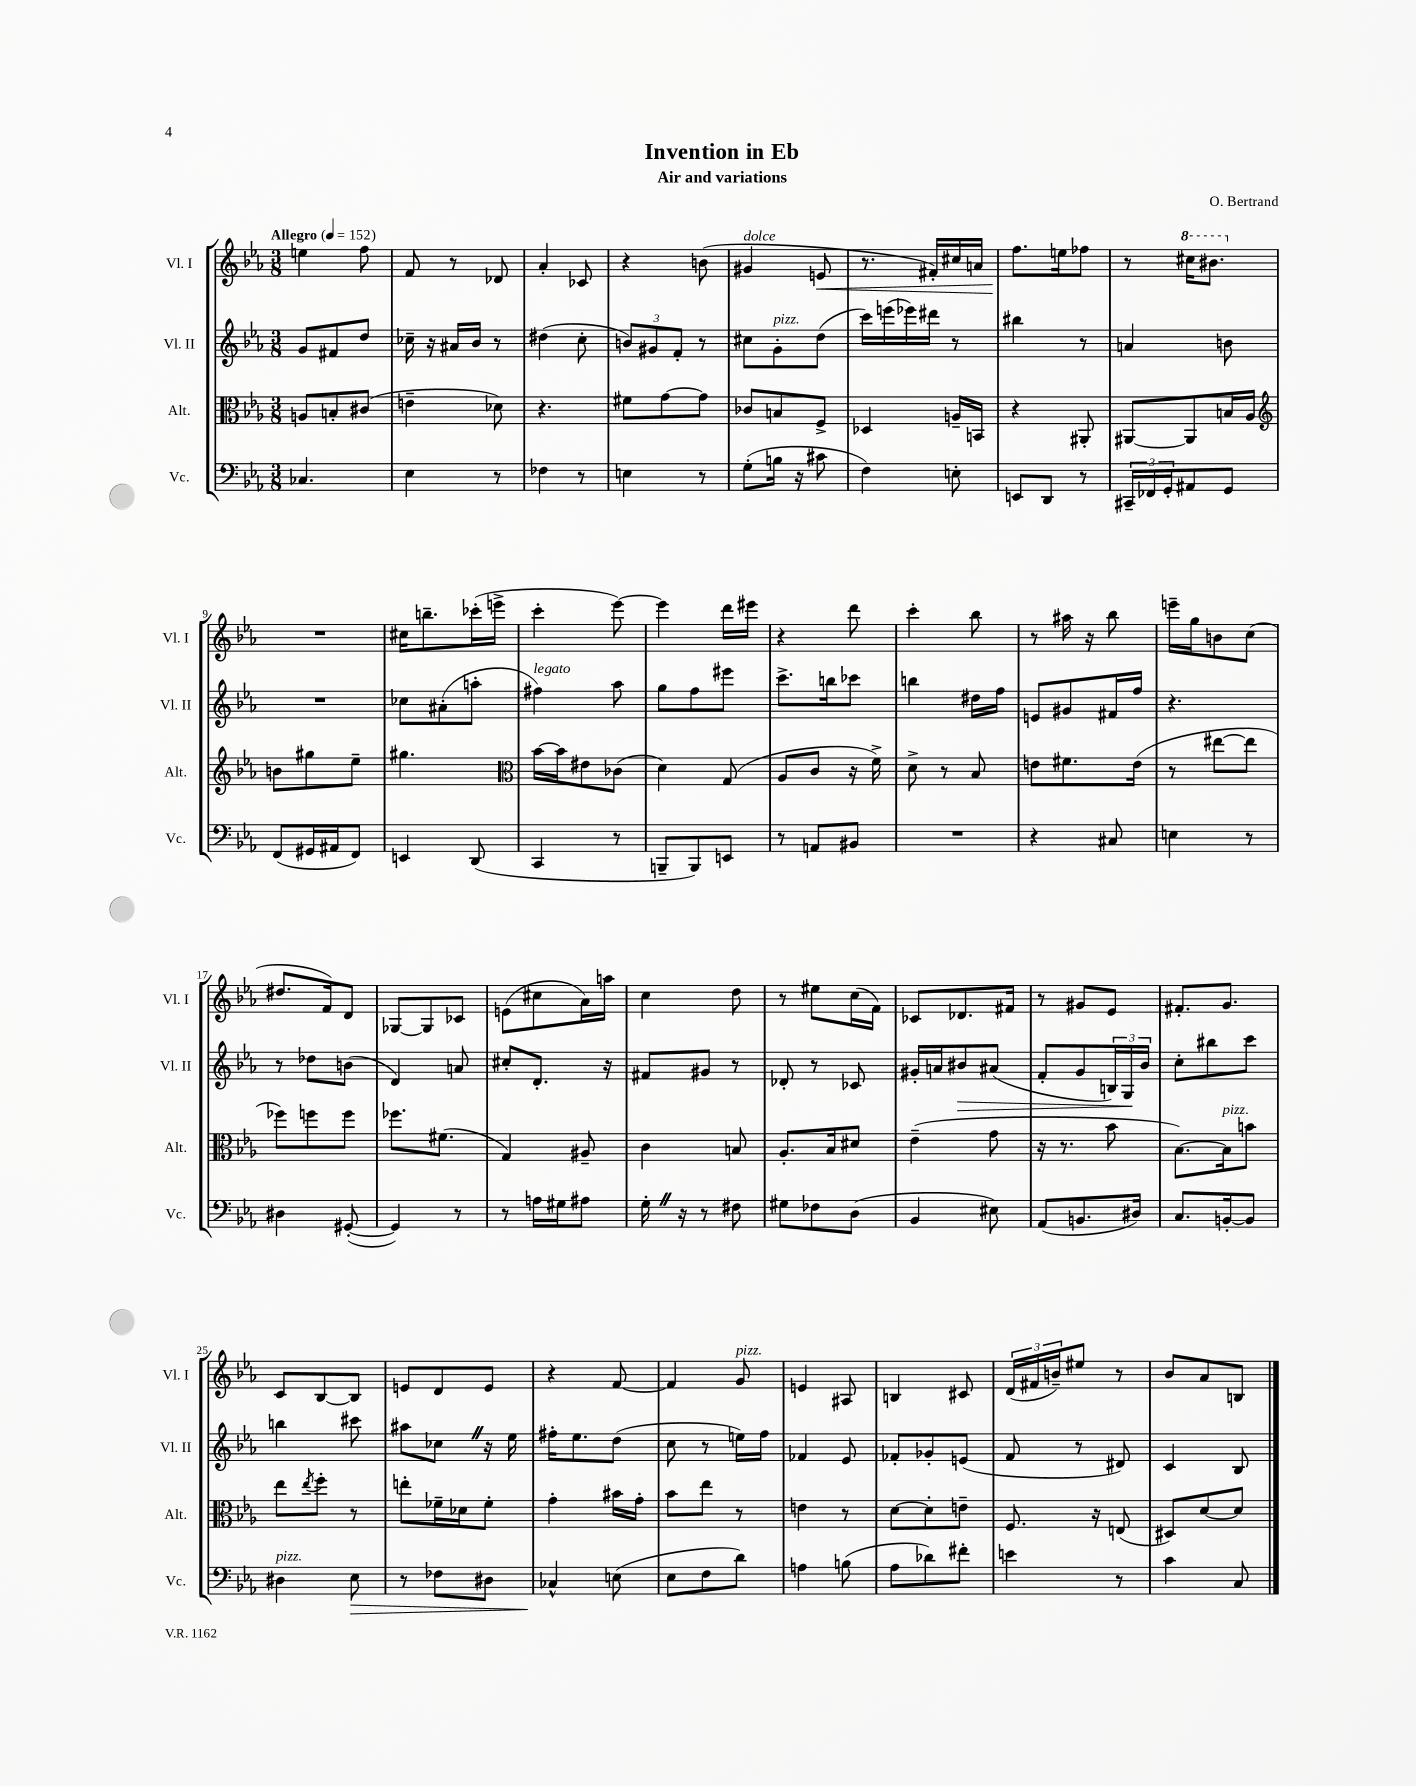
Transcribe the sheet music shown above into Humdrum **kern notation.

**kern	**kern	**kern	**kern
*staff4	*staff3	*staff2	*staff1
*clefF4	*clefC3	*clefG2	*clefG2
*k[b-e-a-]	*k[b-e-a-]	*k[b-e-a-]	*k[b-e-a-]
*M3/8	*M3/8	*M3/8	*M3/8
*MM152	*MM152	*MM152	*MM152
4.C-/	8A/L	8g/L	4ee\
.	8B'/	8f#/	.
.	(8c#/J	8dd/J	8ff\
=	=	=	=
4E-\	4e~\	16cc-~\	8f/
.	.	16r	.
.	.	16a#/LL	8r
.	.	16b-/JJ	.
8r	8d-\)	8r	8d-/
=	=	=	=
4F-\	4.r	(4dd#\	4a-'/
8r	.	8cc'\	8c-/
=	=	=	=
4E\	8f#\L	12b/L)	4r
.	.	12g#/	.
.	[8g\	.	.
.	.	12f'/J	.
8r	8g\]J	8r	(8b\
=	=	=	=
(8G'\L	8c-/L	8cc#\L	4g#/
16B\Jk	8B/	8g'\	.
16r	.	.	.
8c#\	8F^/J	(8dd\J	8e/
=	=	=	=
4F\)	4D-/	16ccc\LL)	8.r
.	.	(16eee\	.
.	.	16eee-\)	.
.	.	16ddd#\JJ	16f#'/LL)
8E'\	16A~/LL	8r	16cc#/
.	16BB/JJ	.	16a/JJ
=	=	=	=
8EE/L	4r	4bb#\	8.ff\L
8DD/J	.	.	.
.	.	.	16ee\k
8r	8AA#'/	8r	8ff-\J
=	=	=	=
24CC#~/LL	[8AA#/L	4a/	8r
24FF-/	.	.	.
24GG'/J	.	.	.
8AA#/	8AA#/]	.	16ccc#\LK
.	.	.	8.bb#\J
8GG/J	16B/L	8b\	.
.	16A-/JJ	.	.
=	=	=	=
*	*clefG2	*	*
(8FF/L	8b\L	4.r	4.r
16GG#/L	8gg#\	.	.
16AA#/J	.	.	.
8FF/J)	8ee-~\J	.	.
=	=	=	=
4EE/	4.gg#\	8cc-\L	16cc#\LK
.	.	.	8.bb~\
.	.	(8a#'\	.
(8DD/	.	8aa'\J	(16ccc-'\L
.	.	.	16eee^\JJ
=	=	=	=
*	*clefC3	*	*
4CC/	[16b-\LL	4ff#\)	4ccc'\
.	16b-\]J	.	.
.	8e#\	.	.
8r	(8c-\J	8aa-\	[8eee-\)
=	=	=	=
8BBB~/L	4d\)	8gg\L	4eee-\]
8BBB/)	.	8ff\	.
8EE/J	(8G/	8eee#\J	16ddd\LL
.	.	.	16eee#\JJ
=	=	=	=
8r	8A-/L	8.ccc^\L	4r
8AA/L	8c/J	.	.
.	.	16bb\k	.
8BB#/J	16r	8ccc-\J	8ddd\
.	16f^\)	.	.
=	=	=	=
4.r	8d^\	4bb\	4ccc'\
.	8r	.	.
.	8B-/	16dd#\LL	8bb-\
.	.	16ff\JJ	.
=	=	=	=
4r	8e\L	8e/L	8r
.	8.f#\	8g#/	16aa#\
.	.	.	16r
8C#/	.	16f#/L	8bb-\
.	(16e\Jk	16ff/JJ	.
=	=	=	=
4E\	8r	4.r	16eee~\LL
.	.	.	16gg\J
.	[8ee#\L	.	8b\
8r	8ee#\]J	.	(8cc\J
=	=	=	=
4D#\	8ff-\L)	8r	8.dd#/L
.	8ff\	8dd-\L	.
.	.	.	16f/k)
([8GG#'/	8ff\J	(8b\J	8d/J
=	=	=	=
4GG#/])	8.ff-\L	4d/)	[8G-/L
.	.	.	8G-/]
.	(8.f#\J	.	.
8r	.	8a/	8c-/J
=	=	=	=
8r	4G/)	8cc#'/L	(8e\L
16A\LL	.	8.d'/J	8cc#\
16G#\J	.	.	.
8A#\J	8A#~/	.	16a-\L)
.	.	16r	16aa\JJ
=	=	=	=
16G'\	4c\	8f#/L	4cc\
16r	.	.	.
8r	.	8g#/J	.
8F#\	8B/	8r	8dd\
=	=	=	=
8G#\L	8.A-'/L	8d-'/	8r
8F-\	.	8r	8ee#\L
.	16B-/k	.	.
(8D\J	8d#/J	8c-/	(16cc\L
.	.	.	16f\JJ)
=	=	=	=
4BB-/	(4e-~\	16g#'/LL	8c-/L
.	.	16a/J	.
.	.	8b#/	8.d-/
8E#\)	8g\	(8a#/J	.
.	.	.	16f#/Jk
=	=	=	=
(8AA-/L	16r	8f'/L	8r
.	8.r	.	.
8.BB/	.	8g/	8g#/L
.	8b-\	24B/L)	8e-/J
.	.	24G/	.
16D#/Jk)	.	.	.
.	.	24b-/JJ	.
=	=	=	=
8.C/L	[8.B-\L)	8cc'\L	8.f#'/L
.	.	8bb#\	.
[16BB'/k	16B-\]k	.	8.g/J
8BB/]J	8b\J	8ccc\J	.
=	=	=	=
4D#\	8ee-\L	4bb\	8c/L
.	8qee-/	.	.
.	8ff'\J	.	[8B-/
8E-\	8r	8ccc#\	8B-/]J
=	=	=	=
8r	8ee'\L	8aa#\L	8e/L
8F-\L	16f-~\L	8cc-\J	8d/
.	16d-\J	.	.
8D#\J	8f-'\J	16r	8e/J
.	.	16ee-\	.
=	=	=	=
4C-^^/	4g'\	16ff#'\LK	4r
.	.	8.ee-\	.
(8E\	16b#\LL	(8dd\J	[8f/
.	16g'\JJ	.	.
=	=	=	=
8E-\L	8b-\L	8cc\	4f/]
8F\	8ee-\J	8r	.
8d\J)	8r	16ee\LL)	8g/
.	.	16ff\JJ	.
=	=	=	=
4A\	4e\	4f-/	4e/
(8B\	8r	8e-/	8A#/
=	=	=	=
8A-\L	[8d\L	8f-'/L	4B/
8d-\)	8d'\]	8g-'/	.
8f#'\J	8e~\J	(8e/J	8c#/
=	=	=	=
4e\	8.F/	8f/	(24d/LL
.	.	.	24f#/
.	.	.	24b~/J)
.	.	8r	8ee#/J
.	16r	.	.
8r	(8E/	8d#/)	8r
=	=	=	=
4c\	8D#/L)	4c/	8b-/L
.	[8d/	.	8a-/
8C/	8d/]J	8B-/	8B/J
==	==	==	==
*-	*-	*-	*-
